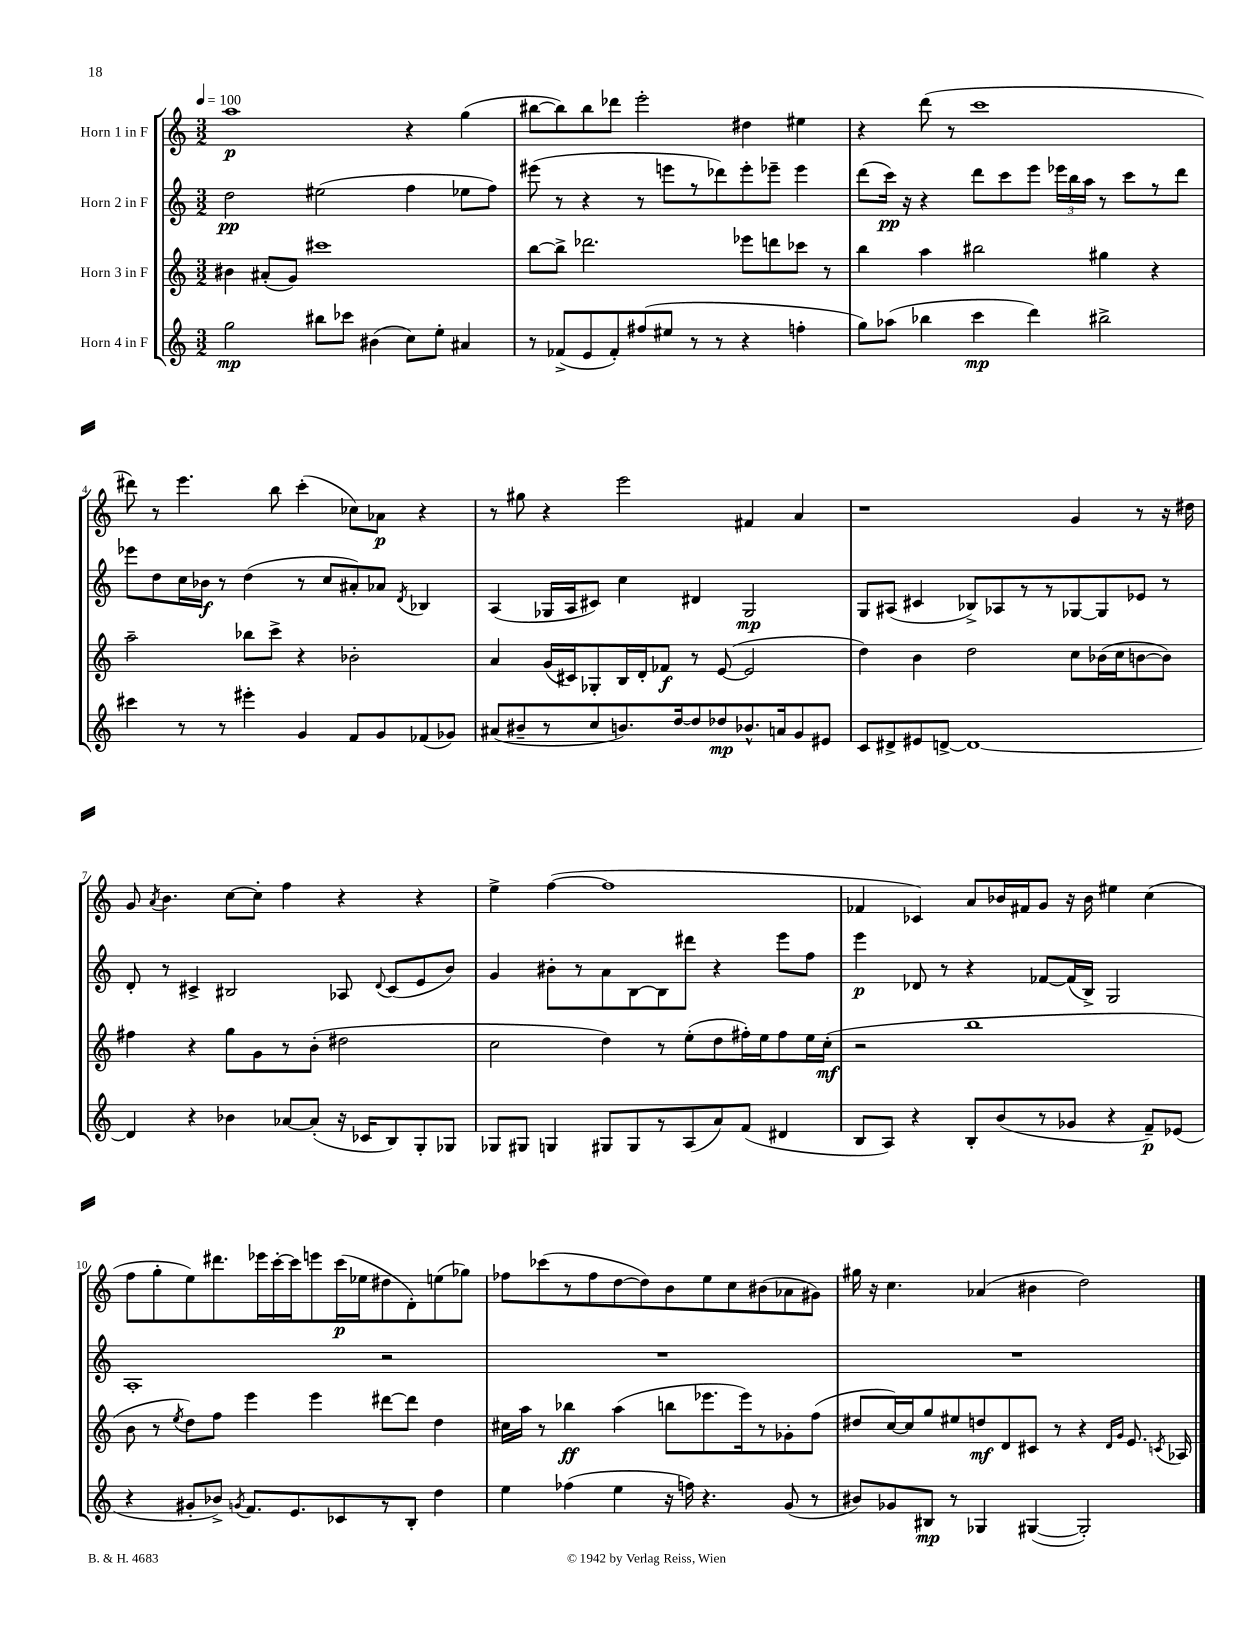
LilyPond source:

<<
\new StaffGroup <<
\new Staff = "s0" \with { instrumentName = "Horn 1 in F" } {
    \clef treble \key c \major \numericTimeSignature \time 3/2 \tempo 4 = 100
    \autoBeamOff a''1\p r4 g''4( |
    bis''8[~ bis''8) bis''8 des'''8] e'''2-. dis''4 eis''4 |
    r4 d'''8( r8 c'''1 |
    dis'''8) r8 e'''4. b''8 c'''4-.( ces''8[) aes'8]\p r4 |
    r8 gis''8 r4 e'''2 fis'4 a'4 |
    r1 g'4 r8 r16 dis''16 |
    g'8 \acciaccatura { a'8 } b'4. c''8[~ c''8]-. f''4 r4 r4 |
    e''4-> f''4~( f''1 |
    fes'4 ces'4) a'8[ bes'16 fis'16 g'8] r16 bes'16 eis''4 c''4( |
    f''8[ g''8-. e''8) dis'''8. ees'''16 c'''16~-. c'''16 e'''8 c'''16\p( ees''16 dis''8 d'8-.) e''8( ges''8]) |
    fes''8[ ces'''8( r8 fes''8 d''8~ d''8) b'8 e''8 c''8 bis'8( aes'8 gis'8]) |
    gis''16 r16 c''4. aes'4( bis'4 d''2) \bar "|." |
}
\new Staff = "s1" \with { instrumentName = "Horn 2 in F" } {
    \clef treble \key c \major \numericTimeSignature \time 3/2
    \autoBeamOff d''2\pp eis''2( f''4 ees''8[ f''8]) |
    eis'''8( r8 r4 r8 e'''8[ r8 des'''8) e'''8-. ees'''8]-- ees'''4 |
    d'''8[( c'''16]\pp) r16 r4 d'''8[ c'''8 e'''8] \tuplet 3/2 { ees'''16[ b''16 a''16] } r8 c'''8[ r8 d'''8] |
    ees'''8[ d''8 c''16 bes'16]\f r8 d''4( r8 c''8[ ais'8-.) aes'8] \acciaccatura { d'8 } bes4 |
    a4( ges16[ a16 cis'8]) c''4 dis'4 ges2\mp |
    g8[ ais8]( cis'4 bes8[->) aes8 r8 r8 ges8~ ges8 ees'8] r8 |
    d'8-. r8 cis'4-> bis2 aes8 \appoggiatura { d'8 } cis'8[( e'8 b'8]) |
    g'4 bis'8[-. r8 a'8 b8~ b8 dis'''8] r4 e'''8[ f''8] |
    e'''4\p des'8 r8 r4 fes'8[~ fes'16( b16]->) g2 |
    a1-. r2 |
    R1. |
    R1. \bar "|." |
}
\new Staff = "s2" \with { instrumentName = "Horn 3 in F" } {
    \clef treble \key c \major \numericTimeSignature \time 3/2
    \autoBeamOff bis'4 ais'8[-.( g'8]) cis'''1 |
    b''8[~ b''8]-> des'''2. ees'''8[ d'''8 ces'''8] r8 |
    b''4 a''4 bis''2 gis''4 r4 |
    a''2-- bes''8[ c'''8]-> r4 bes'2-. |
    a'4 g'16[( cis'16) ges8-. b16 d'16-. fes'8]\f r8 e'8~( e'2 |
    d''4) b'4 d''2 c''8[ bes'16( c''16 b'8~ b'8]) |
    fis''4 r4 g''8[ g'8 r8 b'8]-.( dis''2 |
    c''2 d''4) r8 e''8[-.( d''8 fis''16-.) e''16 fis''8 e''16 c''16]-.\mf( |
    r2 b''1 |
    b'8 r8 \acciaccatura { e''8 } d''8[) f''8] e'''4 e'''4 dis'''8[~ dis'''8] d''4 |
    cis''16[ a''16] r8 bes''4\ff a''4( b''8[ ees'''8. ees'''16) r8 ges'8-. f''8]( |
    dis''8[ c''16~) c''16 g''8 eis''8 d''8\mf d'8 cis'8] r8 r4 \grace { d'16[ g'16] } e'8. \acciaccatura { c'8 } aes16 \bar "|." |
}
\new Staff = "s3" \with { instrumentName = "Horn 4 in F" } {
    \clef treble \key c \major \numericTimeSignature \time 3/2
    \autoBeamOff g''2\mp bis''8[ ces'''8] bis'4( c''8[) e''8]-. ais'4 |
    r8 fes'8[->( e'8 fes'8-.) fis''8( eis''8] r8 r8 r4 f''4-. |
    g''8[) aes''8]( bes''4 c'''4\mp d'''4) bis''2-> |
    cis'''4 r8 r8 eis'''4-. g'4 f'8[ g'8 fes'8( ges'8]) |
    ais'8[( bis'8-- r8 c''8 b'8.) d''16~ d''8 des''8\mp bes'8.-^ a'16 g'8 eis'8] |
    c'8[ dis'8-> eis'8 d'8]~-> d'1~ |
    d'4 r4 bes'4 aes'8[~ aes'8]-.( r16 ces'16[ b8) g8-. ges8] |
    ges8[ gis8] g4 gis8[ gis8 r8 a8( a'8) f'8]( dis'4 |
    b8[ a8]) r4 b8[-. b'8( r8 ges'8] r4 f'8[--\p) ees'8]( |
    r4 gis'8[-. bes'8]->) \acciaccatura { g'8 } f'8.[ e'8. ces'8 r8 b8]-. d''4 |
    e''4 fes''4( e''4 r16 f''16) r4. g'8( r8 |
    bis'8[) ges'8 bis8]\mp r8 ges4 gis4~( gis2-.) \bar "|." |
}
>>
>>
